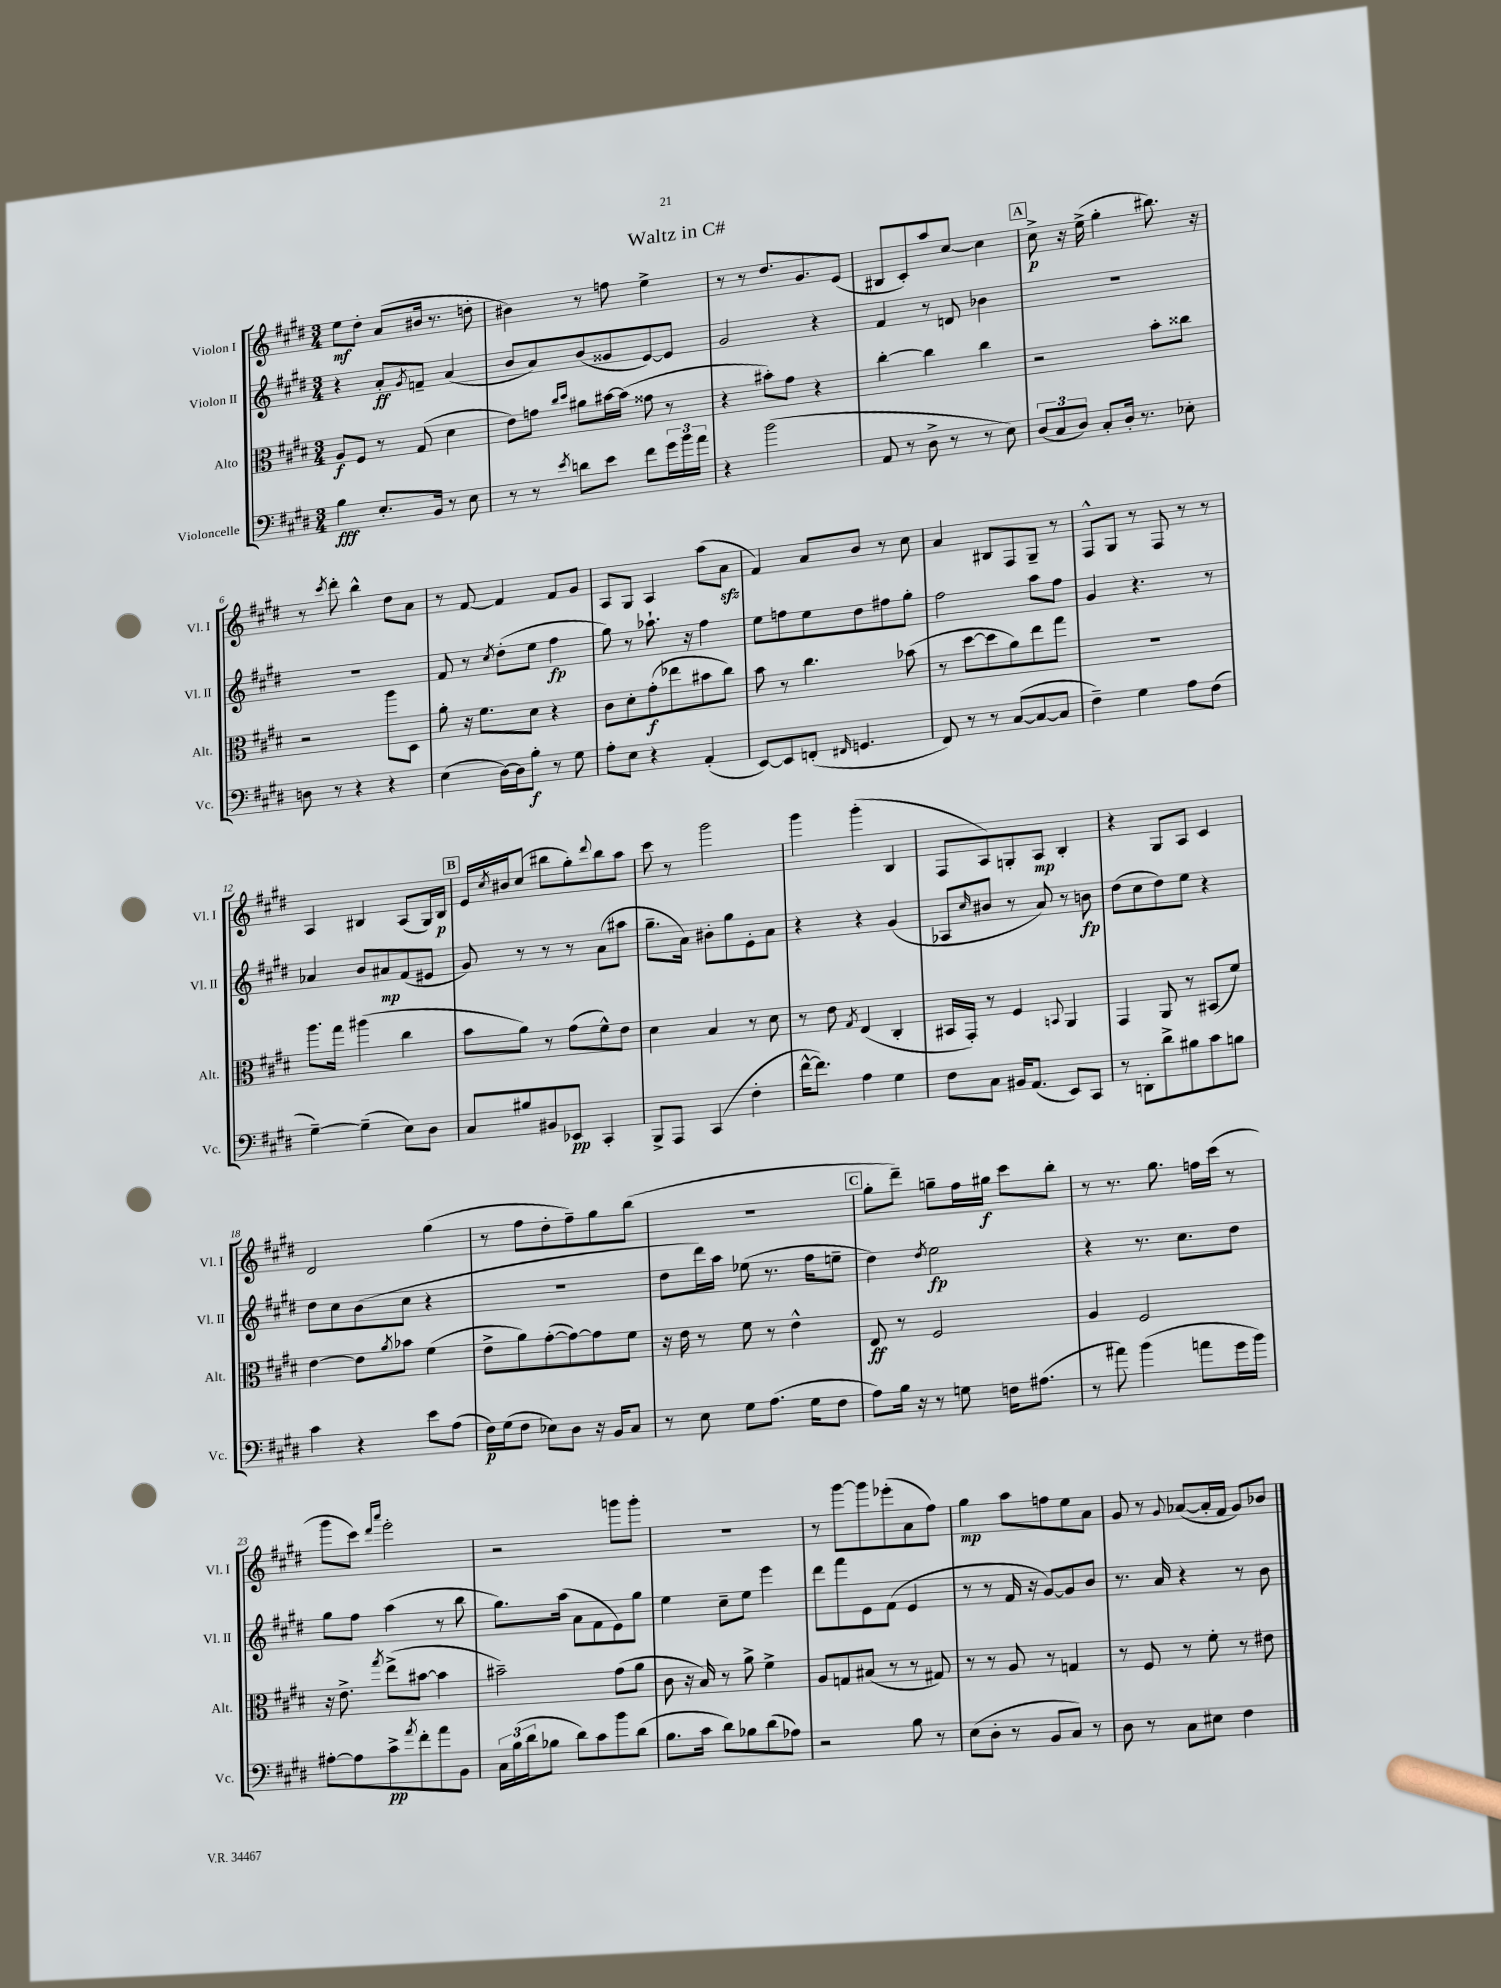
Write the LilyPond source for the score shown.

\header { title = "Waltz in C#" }
<<
\new StaffGroup <<
\new Staff = "s0" \with { instrumentName = "Violon I" shortInstrumentName = "Vl. I" } {
    \clef treble \key e \major \numericTimeSignature \time 3/4
    e''8\mf dis''8-. a'8( bis'16 r8. d''8-. |
    bis'4) r8 f''8 e''4-> |
    r8 r8 dis''8. gis'8. e'8( |
    bis8 cis'8-.) a''8 cis''8~ cis''4 |
    \mark \markup { \box "A" } cis''8->\p r16 e''16->( gis''4-. bis''8.) r16 |
    r8 \acciaccatura { cis'''8 } dis'''8-. b''4-^ dis''8 a'8 |
    r8 fis'8~ fis'4 fis'8 gis'8 |
    a8 gis8 a4 a''8( a'8\sfz |
    fis'4) a'8 b'8 r8 cis''8 |
    a'4 bis8 fis8 gis8-- r8 |
    fis8-^ gis8 r8 fis8 r8 r8 |
    a4 bis4 a8( gis16) bis16\p |
    \mark \markup { \box "B" } e'16 \acciaccatura { cis''8 } bis'16 cis''8( bis''8 gis''8-.) \appoggiatura { dis'''8 } bis''8 a''8 |
    cis'''8 r8 gis'''2 |
    gis'''4 gis'''4-.( b4 |
    fis8 a8) g8-. a8\mp b4-. |
    r4 gis8 a8 cis'4 |
    dis'2 gis''4( |
    r8 fis''8 dis''8-. fis''8--) gis''8 b''8( |
    R2. |
    \mark \markup { \box "C" } gis''8-. dis'''8--) g''8-- fis''16 gis''16\f cis'''8 b''8-. |
    r8 r8. gis''8. f''16 cis'''16( r8 |
    gis'''8 cis'''8) \grace { dis'''16 a'''16 } e'''2-. |
    r2 g'''8 g'''8-. |
    R2. |
    r8 gis'''8~ gis'''8 ees'''8-.( a'8 fis''8) |
    gis''4\mp a''8 f''8 e''8 a'8 |
    gis'8 r8 \appoggiatura { gis'8 } aes'8~( aes'16-. fis'16 gis'8) bes'8 \bar "|." |
}
\new Staff = "s1" \with { instrumentName = "Violon II" shortInstrumentName = "Vl. II" } {
    \clef treble \key e \major \numericTimeSignature \time 3/4
    r4 a'8-.\ff \acciaccatura { gis'8 } f'8-- a'4( |
    b'8 a'8) b'8( gisis'8 e'8~) e'8 |
    gis'2 r4 |
    fis'4 r8 d'8 bes'4 |
    \mark \markup { \box "A" } R2. |
    R2. |
    fis'8 r8 \acciaccatura { cis''8 } dis''8-.( e''8 fis''4\fp |
    gis''8) r8 aes''8.-! r16 fis''4 |
    e''8 f''8 e''8 dis''8 fis''8 gis''8-. |
    fis''2 a''8 fis''8 |
    gis'4 r4. r8 |
    aes'4 b'8 ais'8\mp fis'8( eis'8 |
    \mark \markup { \box "B" } gis'8) r8 r8 r8 a'8( ais''8 |
    gis''8.-- a'16) bis'8-. gis''8 e'8-. a'8 |
    r4 r4 gis'4( |
    aes8 \grace { cis''16 } bis'8 r8 a'8) r8 b'8\fp |
    dis''8( cis''8 dis''8) e''8 r4 |
    dis''8 cis''8 b'8( cis''8 r4 |
    R2. |
    dis''8 dis'''16) a''16 ees''8( r8. fis''16 e''8-- |
    \mark \markup { \box "C" } dis''4) \acciaccatura { dis''8 } e''2\fp |
    r4 r8. cis''8. dis''8 |
    gis''8 fis''8 a''4( r8 b''8 |
    gis''8.) a''16( a'8 fis'8 e'8) gis''8 |
    e''4 cis''8-- e''8 e'''4 |
    dis'''8 fis'''8 e'8 fis'8( e'4 |
    r8 r8 fis'16 r16 gis'8~) gis'8 b'8 |
    r8. a'16 r4 r8 b'8 \bar "|." |
}
\new Staff = "s2" \with { instrumentName = "Alto" shortInstrumentName = "Alt." } {
    \clef alto \key e \major \numericTimeSignature \time 3/4
    a8\f fis8 r8 gis8( dis'4 |
    e'8) g'8 \grace { cis''16 dis''16 } ais'8 bis'16~ bis'16( gisis'8 r8 |
    r4 bis'8-.) gis'8 r4 |
    cis''4~-. cis''4 cis''4 |
    \mark \markup { \box "A" } r2 b'8-. cisis''8 |
    r2 a''8 dis8 |
    a'8-. r16 fis'8. dis'8 r4 |
    cis'8 dis'8-. gis'8-.\f( ees''8 bis'8 cis''8) |
    b'8 r8 cis''4. bes'8( |
    r8 dis''8~ dis''8 a'8) e''8 gis''8 |
    R2. |
    a''8. gis''16 ais''4( cis''4 |
    \mark \markup { \box "B" } b'8 a'8) r8 gis'8( fis'8-^) e'8 |
    dis'4 b4 r8 dis'8 |
    r8 e'8 \acciaccatura { gis8 } e4( cis4-. |
    bis,16 gis,16-.) r8 fis4 \appoggiatura { b,8 } a,4 |
    gis,4 a,8 r8 bis,8( fis'8) |
    e'4~ e'8 \acciaccatura { a'8 } bes'8 fis'4( |
    e'8-> a'8) gis'8~-.( gis'8~) gis'8 fis'8 |
    r16 e'16 r8 fis'8 r8 e'4-^ |
    \mark \markup { \box "C" } e8\ff r8 fis2 |
    a4 fis2 |
    r16 e'8.-> \acciaccatura { gis''8 } e''8->( bis'8~ bis'4 |
    bis'2--) gis'8( a'8 |
    cis'8 r16 b16) r8 a'8-> fis'4-> |
    a8 g8 bis8( r8 r8 gis8) |
    r8 r8 a8 r8 g4 |
    r8 fis8 r8 fis'8-. r8 eis'8 \bar "|." |
}
\new Staff = "s3" \with { instrumentName = "Violoncelle" shortInstrumentName = "Vc." } {
    \clef bass \key e \major \numericTimeSignature \time 3/4
    b4\fff e8.-. b,16 r8 e8 |
    r8 r8 \acciaccatura { e'8 } d'8 e'8 fis'8 \tuplet 3/2 { gis'16 b'16 a'16 } |
    r4 b'2( |
    a,8 r8 dis8-> r8 r8 e8) |
    \mark \markup { \box "A" } \tuplet 3/2 { dis8( cis8 dis8) } cis8-. dis16-. r8. ees8-. |
    d8 r8 r4 r4 |
    e4( dis16~) dis16 b8-.\f r8 gis8 |
    a8-. e8 r4 a,4-.( |
    e,8~) e,8 f,8-.( \grace { fis,16 } g,4. |
    fis,8) r8 r8 cis8~( cis8~ cis8 |
    fis4--) gis4 a8 fis8( |
    gis4~--) gis4--( e8) dis8 |
    \mark \markup { \box "B" } cis8 bis8 bis,8 ees,8\pp cis,4-. |
    b,,8-> a,,8 cis,4( fis4-. |
    fis'16~-^ fis'8.) a4 gis4 |
    fis8 cis8 bis,16 a,8.( e,8) cis,8 |
    r8 d,8-. dis'8-> bis8 cis'8 b8 |
    cis'4 r4 e'8 a8( |
    fis16\p) gis16( fis8 ees8) dis8 r16 b,16 cis8 |
    r8 e8 gis8 a8.( gis16 fis8 |
    \mark \markup { \box "C" } a8) b16 r16 r8 g8 f16 ais8.( |
    r8 ais'8) b'4( a'8 gis'16 b'16) |
    ais8~-. ais8 cis'8->\pp \acciaccatura { a'8 } fis'8-. a'8 b,8 |
    \tuplet 3/2 { cis16 b16( dis'16 } bes8 dis'8) cis'8 b'8 dis'8( |
    b8. cis'16 dis'8) bes8 dis'8( aes8) |
    r2 b8 r8 |
    e8( dis8-. r8 b,8 cis8) r8 |
    dis8 r8 cis8 eis8 fis4 \bar "|." |
}
>>
>>
